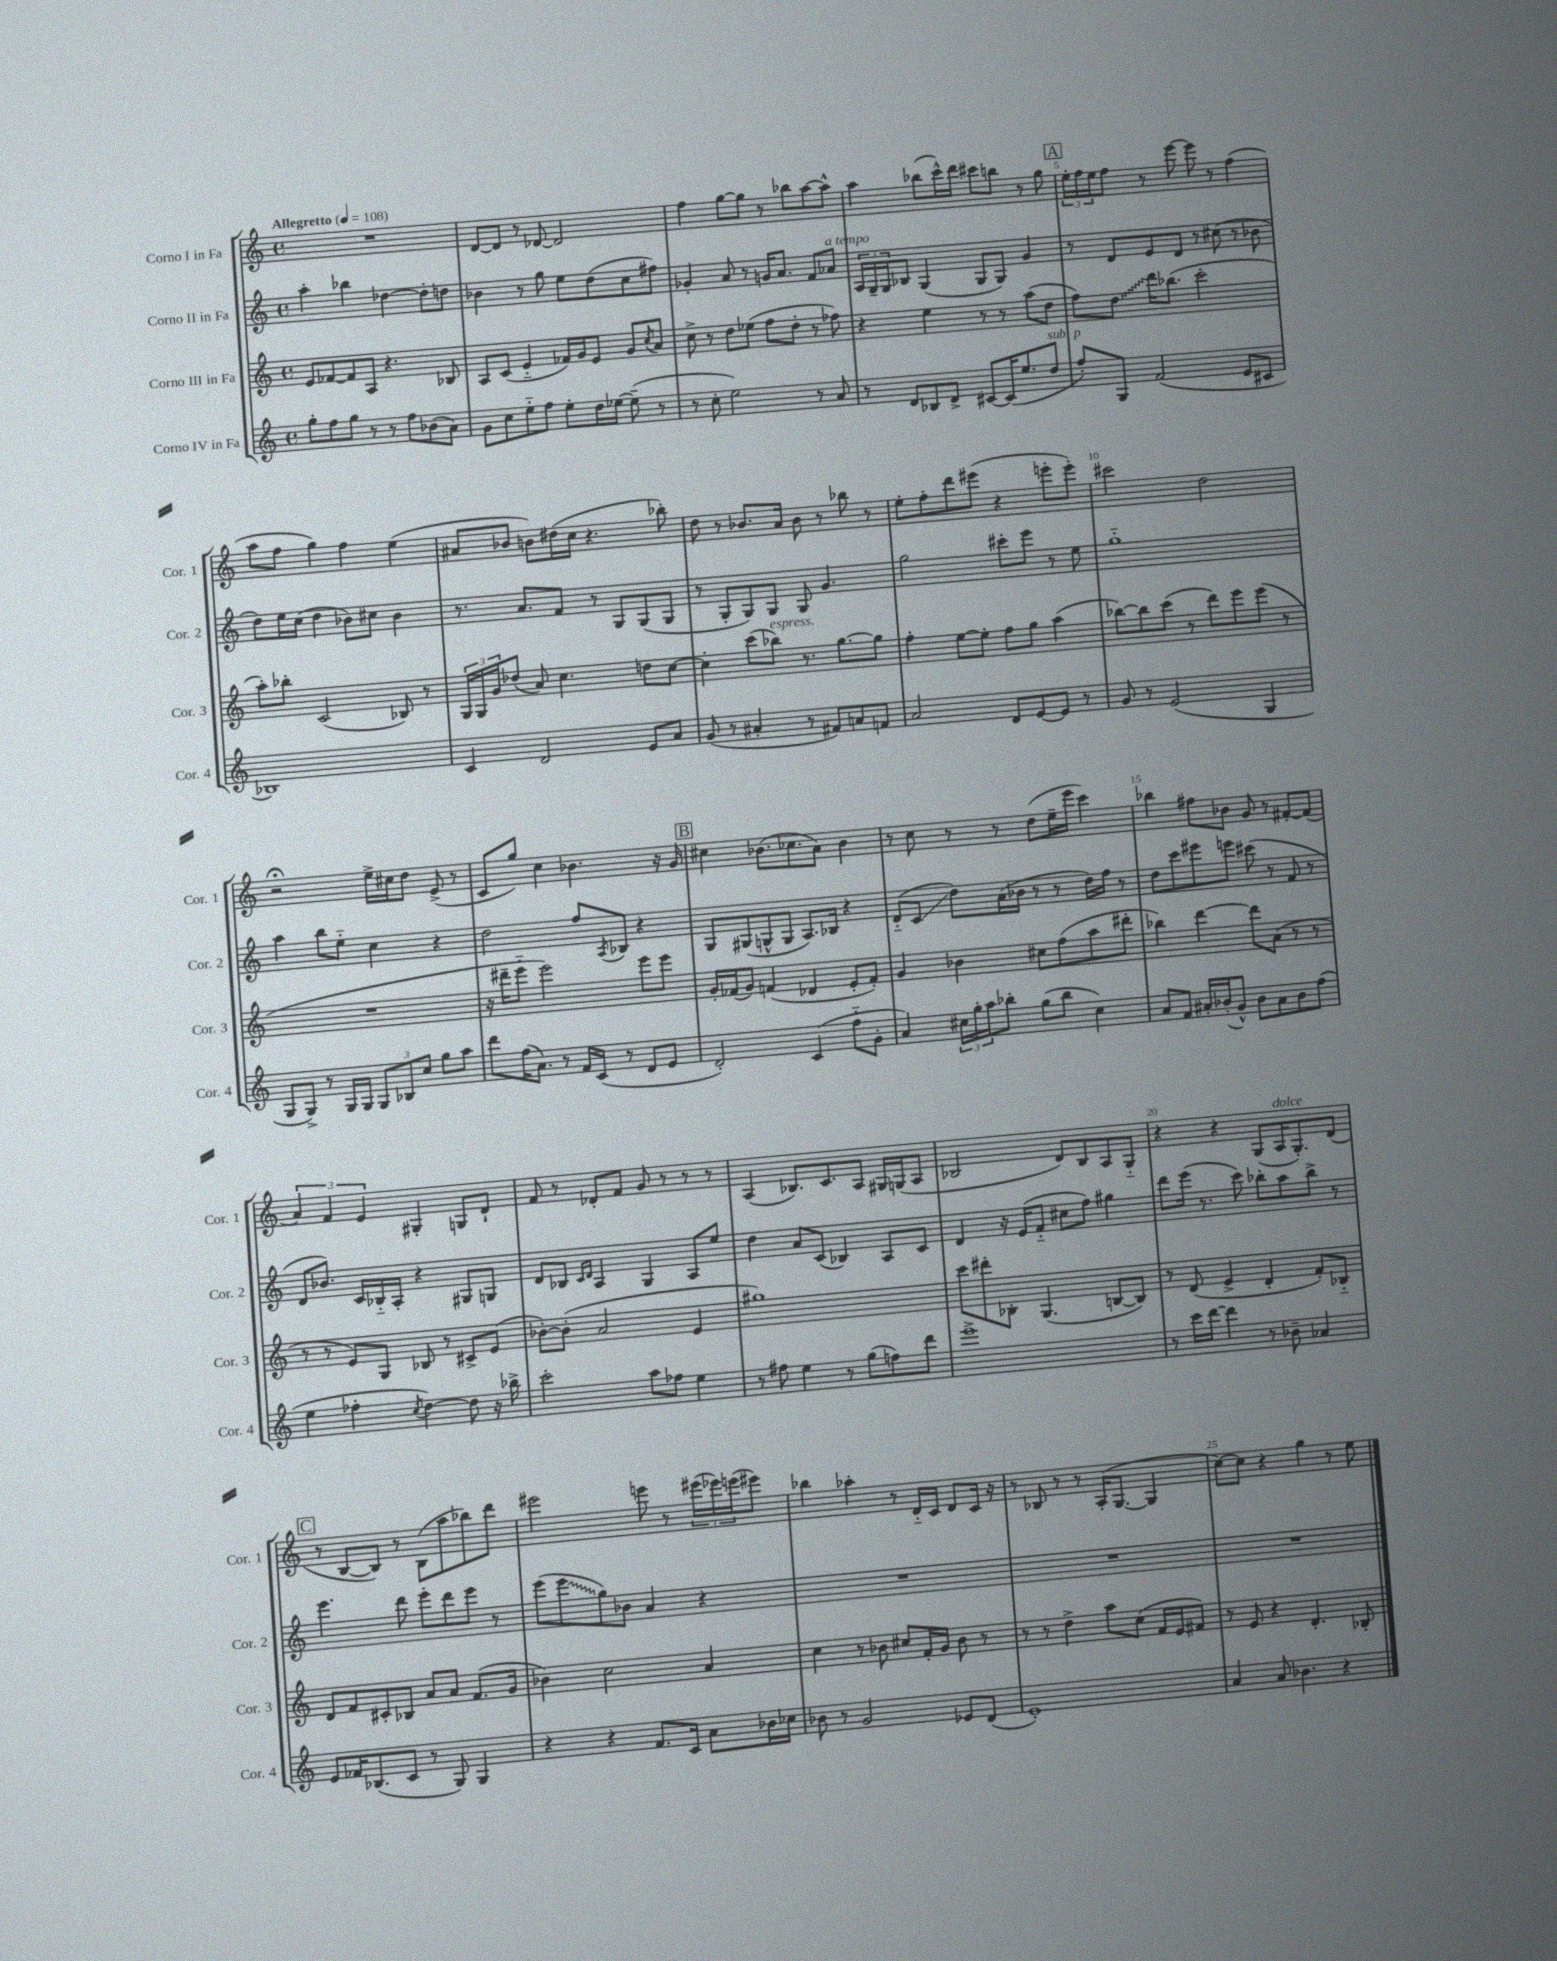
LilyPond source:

<<
\new StaffGroup <<
\new Staff = "s0" \with { instrumentName = "Corno I in Fa" shortInstrumentName = "Cor. 1" } {
    \clef treble \key c \major \defaultTimeSignature \time 4/4 \tempo "Allegretto" 4 = 108
    R1 |
    d'8~ d'8 r8 des'8~ des'2 |
    f''4 g''8~ g''8 r8 bes''8 a''8~ a''8-^ |
    a''4 bes''8( c'''16-^) d'''16 cis'''8 b''8 r8 g''8 |
    \mark \markup { \box "A" } \tuplet 3/2 { e''16-. f''16 e''16 } f''8 r8 e'''8~ e'''8 r8 f''4( |
    a''8 f''8 g''4) f''4 e''4( |
    ais'8 bes'8 b'8) dis''16( c''16 r4. bes''8-.) |
    d''8 r8 bes'8. a'16 bes'8 r8 bes''8 r8 |
    e''8-. f''8-. d'''8 eis'''8( r4 e'''8-. e'''8-.) |
    cis'''2 d''2 |
    r2\fermata e''16-> cis''16 d''8 e'8->( r8 |
    c'8 g''8) c''4 bes'4. r16 g'16 |
    \mark \markup { \box "B" } cis''4 bes'8.( ces''8. a'8) bes'4 |
    r8 c''8 r8 r8 d''8( e''16-- e'''16 c'''4) |
    bes''4 fis''8 bes'8 g'8 r8 fis'8~-. fis'8( |
    \tuplet 3/2 { a'4) f'4 e'4 } gis4-. g8 d'8-! |
    f'8 r8 des'8-. f'8 g'8 r8 r8 r8 |
    a4( bes8.) c'8. a8 gis16 g16( a8 |
    bes2 d'8) bes8 a8 g8-_ |
    r4 r4 g8( a16^\markup { \italic "dolce" } g8.-.) d'8( |
    \mark \markup { \box "C" } r8 b8~ b8) r8 b8( a''8 bes''8) d'''8 |
    eis'''2 e'''8 r8 \tuplet 3/2 { eis'''16( ees'''16) e'''16( } eis'''8) |
    bes''4 aes''4-. r8 d'16-_ c'16 d'8 c'16 r16 |
    r8 bes8 r8 r8 a16-.( g8.~ g4 |
    c''8~) c''8 r4 g''4 r8 e''8 \bar "|." |
}
\new Staff = "s1" \with { instrumentName = "Corno II in Fa" shortInstrumentName = "Cor. 2" } {
    \clef treble \key c \major \defaultTimeSignature \time 4/4
    a''4-. bes''4 des''4~ des''8-. d''8 |
    bes'4 r8 g''8 e''8 d''8( c''8 fis''8) |
    ges'4-. a'8 r8 g'16 a'8. f'8 aes'8^\markup { \italic "a tempo" } |
    \tuplet 3/2 { a16 g16-- g16 } bes8 g4( g8 g8) g'4 |
    \mark \markup { \box "A" } r8 d'8 e'8 d'8 r8 cis''8( r8 bes'8 |
    d''8) e''16 c''16( d''4 bes'8) cis''8 bes'4 |
    r8. a'8. f'8 r8 g8 g8( g8 |
    r8 g8-. g8) g8 g8 g'4. |
    g''2 cis'''8-. e'''8 r8 e''8 |
    g''1-_ |
    a''4 b''8 e''8-_ c''4 r4 |
    d''2 f''8 \acciaccatura { a8 } bes8 r4 |
    \mark \markup { \box "B" } g8 gis8( g8-^ g8 a8.) bes16 r4 |
    d'8-_( c'8\glissando d''8) a'16( bes'16 r8 r8 d''16) f''16 r8 |
    d''8 c'''8 eis'''8 e'''8 cis'''8( r8 f'8 r8 |
    d'8 bes'8.) c'16 bes16-_ a16-. r4 gis8 g8 |
    d'8 bes8 \grace { c'16 d'16 } a4 g4 a8 e''8 |
    d''4 a'8 c'8( bes4) a8 c'8 |
    d'4 r16 e'16( f'8-_ cis''8 f''8) gis''4 |
    d'''8 e'''16( r8. c'''8) bes''8-. a''8 bes''8-> r8 |
    \mark \markup { \box "C" } e'''4. d'''8 e'''8-. d'''8 e'''8 r8 |
    e'''8( \once \override Glissando.style = #'zigzag e'''8\glissando g''8) bes'8 a'4 r4 |
    R1 |
    R1 |
    R1 \bar "|." |
}
\new Staff = "s2" \with { instrumentName = "Corno III in Fa" shortInstrumentName = "Cor. 3" } {
    \clef treble \key c \major \defaultTimeSignature \time 4/4
    e'8 fes'8~ fes'8 a8 r4. bes8 |
    a8 c'8( e'4-_ fes'16) g'16 e'8 g'8 \acciaccatura { c''8 } a'8 |
    c''8-> r8 d''8 ees''8( f''8 d''8-. r8 fes''8) |
    r4 e''4 r8 r8 a''8( d''8 |
    \mark \markup { \box "A" } f''8) \once \override Glissando.style = #'zigzag d''8\glissando d'''16 bes''8.( c'''2-. |
    a''8-.) bes''8-. c'2( bes8) r8 |
    \tuplet 3/2 { g16 g16 g'16 } des''8( a'8) c''4. d''8 c''8~ |
    c''4-. c'''8( bes''8^\markup { \italic "espress." }) r8. g''8.~ g''8 |
    f''4-. e''8~ e''8-. f''8 g''8 a''4( |
    bes''8~) bes''8 c'''8( r8 d'''8) e'''8 e'''8( r8 |
    R1 |
    r16 dis'''16-- e'''8-_ e'''2) e'''8 e'''8 |
    \mark \markup { \box "B" } g'16-. fes'16( g'8) f'4( des'4 e'8-. f'8-.) |
    g'4 bes'4 cis''8 f''8( a''8 dis'''8-. |
    bes''4) d'''4~ d'''8 a'8( r8 r8 |
    r8 r8 e'8) g8 bes8 r8 cis'8-> e'8( |
    bes'8~-.) bes'8-.( a'2 e'4 |
    gis''1) |
    c'''8 dis'''8-. bes8-. g4.( b8~ b8) |
    r8 d'8( e'4-> d'4-. f'8-.) bes8-_ |
    \mark \markup { \box "C" } d'8 f'8 cis'8-. bes8 a'8 a'8 f'8.( g'16 |
    bes'4) c''2 a'4 |
    c''4 r8 bes'8 cis''8 f'16-. g'16 bes'8 r8 |
    r8 r8 d''4-> a''8 c''8( f'16 e'16 fis'8) |
    r8 e'8 r4 d'4.-. bes8-. \bar "|." |
}
\new Staff = "s3" \with { instrumentName = "Corno IV in Fa" shortInstrumentName = "Cor. 4" } {
    \clef treble \key c \major \defaultTimeSignature \time 4/4
    g''8-. f''8 g''8 r8 r8 f''8 bes'8( a'8) |
    g'8 c''8 e''8-_ f''8 e''8-. d''16 ees''16~ ees''8--( r8 |
    r8 c''8-. e''2) r8 a'8 |
    r8 d'8 bes8 d'8-> cis'8~ cis'16( e''8. d''8^\markup { \italic "sub. p" } |
    \mark \markup { \box "A" } f''8-.) g8 f'2( e'8 cis'8 |
    bes1) |
    c'4 d'2 e'8 a'8 |
    g'8( r8 ais'4-. r8 fis'8) a'8 f'8 |
    a'2 d'8 e'8~ e'8 r8 |
    g'8 r8 e'2( g4 |
    g8 g8->) r8 g16 g16 \tuplet 3/2 { g8 bes8 c''8 } g''8 a''8 |
    d'''8 f''16( a'8.) r8 f'16 c'16( r8 d'8 e'8 |
    \mark \markup { \box "B" } d'2-.) c'4( f''8-_ g'8-. |
    a'4) \tuplet 3/2 { cis''16 g''16-. a''16 } bes''8-. g''8( bes''8 cis''4) |
    a'8 f'8 ais'16-. bes'16-.( g'8-^) bes'8 ais'8 bes'8 f''8( |
    e''4 fes''4-. \acciaccatura { c''8 } d''4~) d''8 r16 bes''16-> |
    c'''2-. a''8 fes''8 e''4 |
    r8 fis''8 e''4 r8 g''8( f''8) d'''8 |
    e'''1-> |
    r8 c'''16 d'''16~ d'''4 r8 bes'8-- aes'4 |
    \mark \markup { \box "C" } e'8 fes'16 bes8.( c'8 r8 g8) g4 |
    r4 r4 f'8. c'16 a'8 bes'16 ces''16 |
    bes'8 r8 g'2 ees'8 d'8( |
    e'1-.) |
    a'4 a'8 bes'4. r4 \bar "|." |
}
>>
>>
\layout { \context { \Score \override BarNumber.break-visibility = ##(#f #t #t) barNumberVisibility = #(every-nth-bar-number-visible 5) } }
